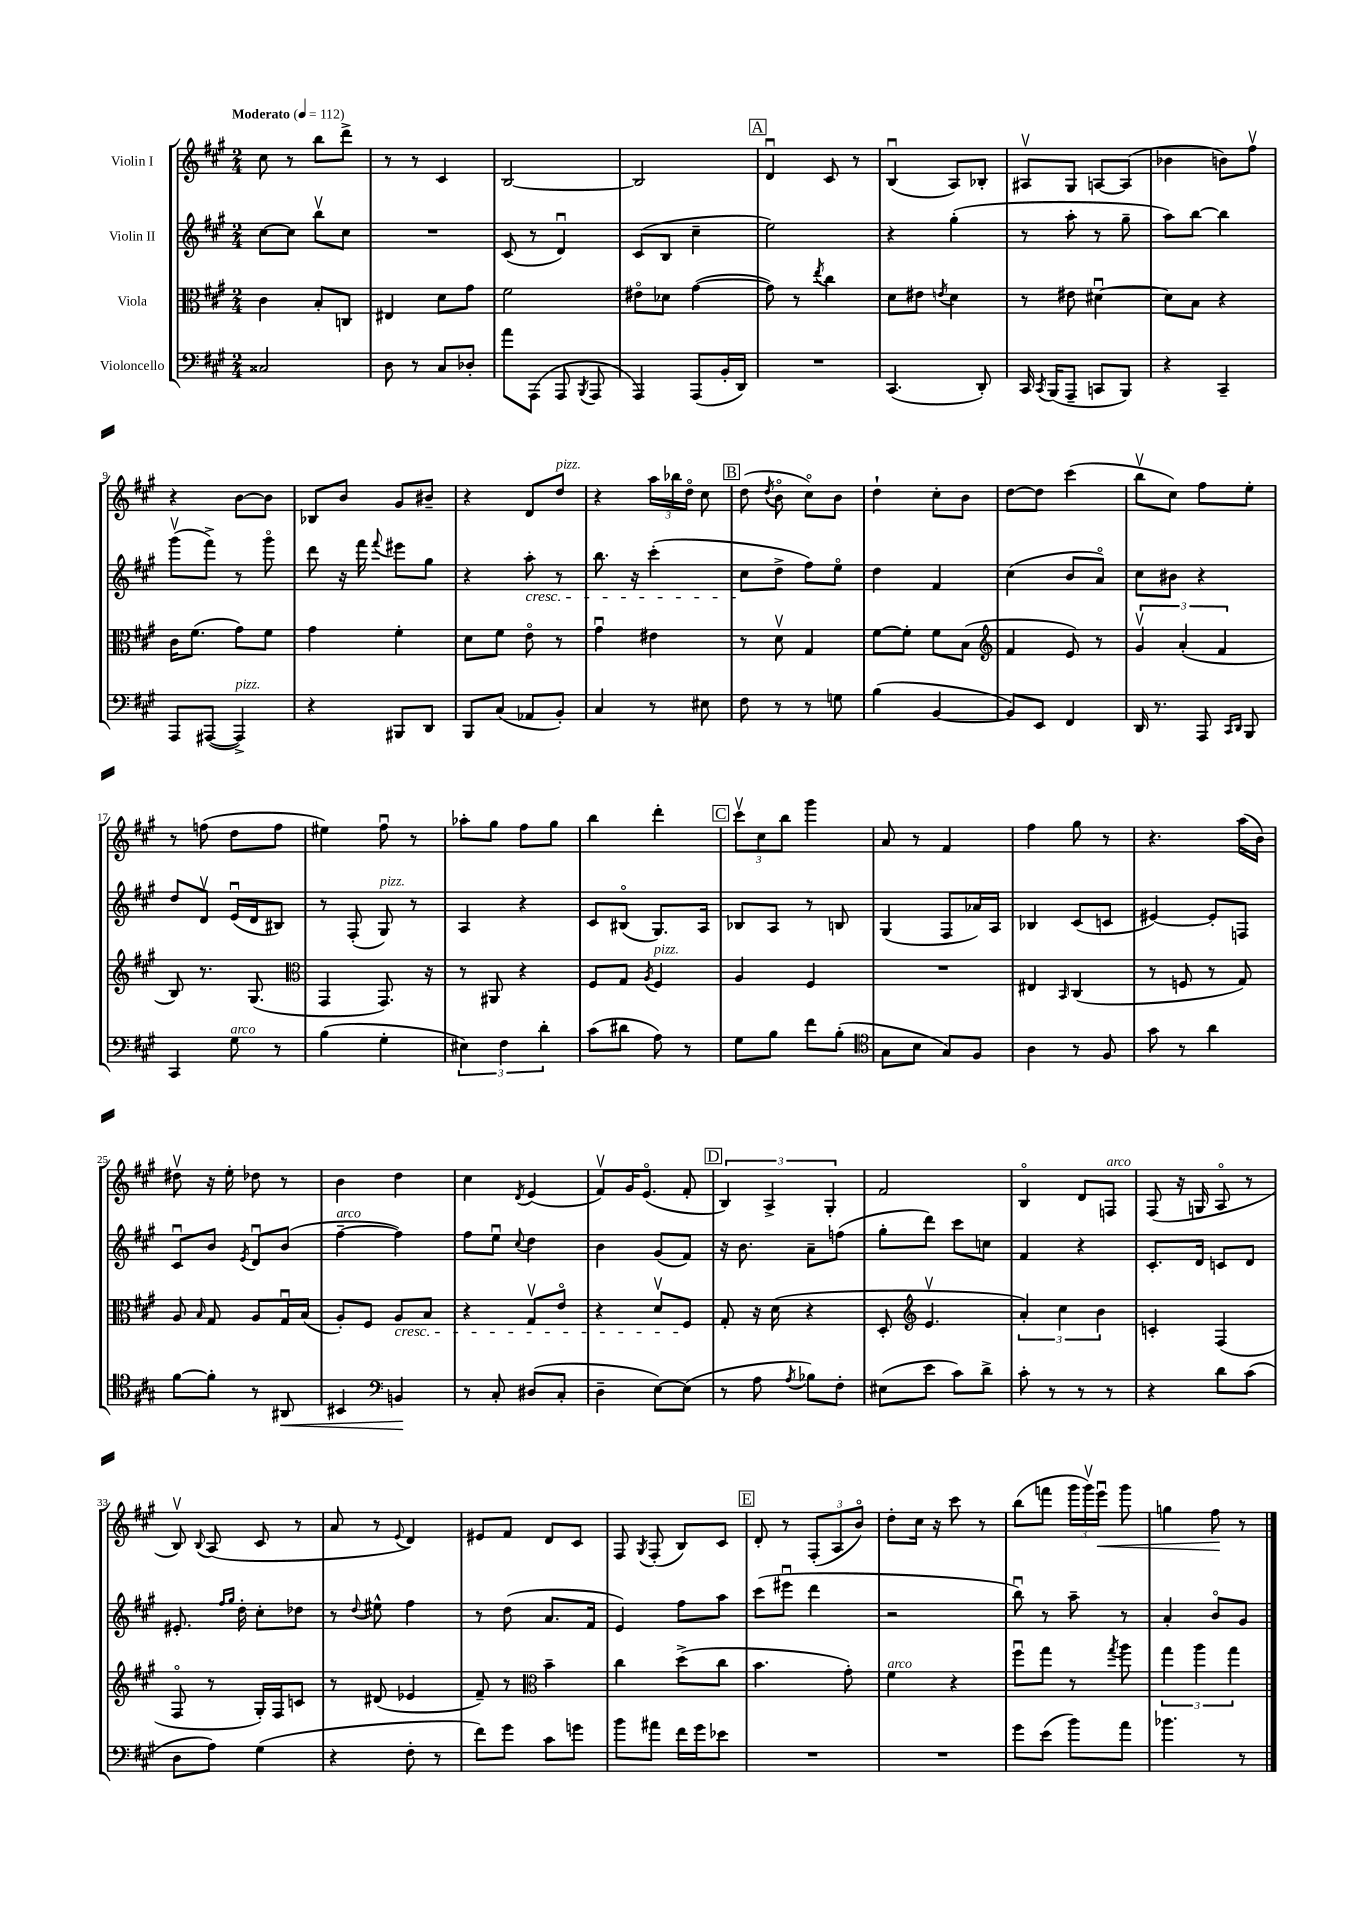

**kern	**dynam	**kern	**kern	**kern	**dynam
*part4	*part4	*part3	*part2	*part1	*part1
*staff4	*staff4	*staff3	*staff2	*staff1	*staff1
*I"Violoncello	*	*I"Viola	*I"Violin II	*I"Violin I	*
*clefF4	*	*clefC3	*clefG2	*clefG2	*
*k[f#c#g#]	*	*k[f#c#g#]	*k[f#c#g#]	*k[f#c#g#]	*
*M2/4	*	*M2/4	*M2/4	*M2/4	*
*MM112	*	*MM112	*MM112	*MM112	*
=1	=1	=1	=1	=1	=1
!	!	!	!	!LO:TX:a:B:t=Moderato	!
2C##X/	.	4c#\	[8cc#\L	8cc#\	.
.	.	.	8cc#\J]	8r	.
.	.	8B'/L	8bbv\L	8bb\L	.
.	.	8Cn/J	8cc#\J	8ddd^\J	.
=2	=2	=2	=2	=2	=2
8D\	.	4E#X/	2r	8r	.
8r	.	.	.	8r	.
8C#/L	.	8d\L	.	4c#/	.
8D-X'/J	.	8g#\J	.	.	.
=3	=3	=3	=3	=3	=3
8a\L	.	2f#\	(8c#/	[2B/	.
(8AAA\J	.	.	8r	.	.
8AAA/	.	.	4du/)	.	.
8qBBB/	.	.	.	.	.
8AAA/	.	.	.	.	.
=4	=4	=4	=4	=4	=4
4AAA/)	.	8e#X\L	(8c#/L	2B/]	.
.	.	8d-X\J	8B/J	.	.
(8AAA/L	.	([4g#\	4cc#~\	.	.
16BB'/L	.	.	.	.	.
16DD/JJ)	.	.	.	.	.
!!LO:REH:place=s1:t=A
=5	=5	=5	=5	=5	=5
2r	.	8g#\])	2ee\)	4du/	.
.	.	8r	.	.	.
.	.	8qee/	.	.	.
.	.	4cc#\	.	8c#/	.
.	.	.	.	8r	.
=6	=6	=6	=6	=6	=6
(4.CC#/	.	8d\L	4r	(4Bu/	.
.	.	8e#X\J	.	.	.
.	.	8qen/	.	.	.
.	.	4d\	(4gg#'\	8A/L)	.
8DD'/)	.	.	.	8B-X'/J	.
=7	=7	=7	=7	=7	=7
16CC#/	.	8r	8r	8A#Xv/L	.
8qCC#/	.	.	.	.	.
(16BBB/KL	.	.	.	.	.
8AAA~/J	.	8e#X\	8aa'\	8G#/J	.
8CCn/L	.	[4d#Xu\	8r	[8An/L	.
8BBB/J)	.	.	8gg#~\	(8A/J]	.
=8	=8	=8	=8	=8	=8
4r	.	8d#\L]	8aa\L)	4b-X\	.
.	.	8B\J	[8bb\J	.	.
4CC#~/	.	4r	4bb\]	8bn\L)	.
.	.	.	.	8ff#v\J	.
!!LO:LB:g=z
=9	=9	=9	=9	=9	=9
8AAA/L	.	16c#\KL	(8ggg#v\L	4r	.
.	.	(8.f#\J	.	.	.
([8AAA#X/J	.	.	8fff#^\J)	.	.
!LO:TX:a:i:t=pizz.	!	!	!	!	!
4AAA#^/])	.	8g#\L)	8r	[8b\L	.
.	.	8f#\J	8ggg#\	8b\J]	.
=10	=10	=10	=10	=10	=10
4r	.	4g#\	8ddd\	8B-X/L	.
.	.	.	16r	8b/J	.
.	.	.	16fff#\	.	.
.	.	.	8qqfff#/	.	.
8BBB#X/L	.	4f#'\	8eee#X\L	8g#/L	.
8DD/J	.	.	8gg#\J	8b#X~/J	.
=11	=11	=11	=11	=11	=11
8BBB/L	.	8d\L	4r	4r	.
(8C#/J	.	8f#\J	.	.	.
!	!	!	!LO:TX:b:i:t=cresc.	!	!
8AA-X/L	.	8e\	8aa'\	8d/L	.
!	!	!	!	!LO:TX:a:i:t=pizz.	!
8BB'/J)	.	8r	8r	8dd/J	.
=12	=12	=12	=12	=12	=12
4C#/	.	4g#u\	8.bb\	4r	.
.	.	.	16r	.	.
8r	.	4e#X\	(4ccc#'\	24aa\LL	.
.	.	.	.	24bb-X\	.
.	.	.	.	24dd\JJ	.
8E#X\	.	.	.	8cc#\	.
!!LO:REH:place=s1:t=B
=13	=13	=13	=13	=13	=13
8F#\	.	8r	8cc#\L	(8dd\	.
.	.	.	.	8qdd/	.
8r	.	8dv\	8dd^\J	8b\	.
8r	.	4G#/	8ff#\L)	8cc#\L)	.
8Gn\	.	.	8ee\J	8b\J	.
=14	=14	=14	=14	=14	=14
(4B\	.	[8f#\L	4dd\	4dd`\	.
.	.	8f#'\J]	.	.	.
[4BB/	.	8f#\L	4f#/	8cc#'\L	.
.	.	(8B\J	.	8b\J	.
=15	=15	=15	=15	=15	=15
*	*	*clefG2	*	*	*
8BB/L])	.	4f#/	(4cc#\	[8dd\L	.
8EE/J	.	.	.	8dd\J]	.
4FF#/	.	8e/)	8b/L	(4ccc#\	.
.	.	8r	8a/J)	.	.
=16	=16	=16	=16	=16	=16
16DD/	.	6g#v/	8cc#\L	8bbv\L	.
8.r	.	.	.	.	.
.	.	.	8b#X\J	8cc#\J)	.
.	.	(6a'/	.	.	.
8AAA/	.	.	4r	8ff#\L	.
.	.	6f#/	.	.	.
16qqCC#/LL	.	.	.	.	.
16qqDD/JJ	.	.	.	.	.
8BBB/	.	.	.	8ee'\J	.
!!LO:LB:g=z
=17	=17	=17	=17	=17	=17
4CC#/	.	8B/)	8dd/L	8r	.
.	.	8.r	8dv/J	(8ffn\	.
!LO:TX:a:i:t=arco	!	!	!	!	!
8G#\	.	.	(16eu/LL	8dd\L	.
.	.	(8.G#/	16d/J	.	.
8r	.	.	8B#X/J)	8ff\J	.
=18	=18	=18	=18	=18	=18
*	*	*clefC3	*	*	*
(4B\	.	4GG#/	8r	4ee#X\)	.
.	.	.	(8F#'/	.	.
!	!	!	!LO:TX:a:i:t=pizz.	!	!
4G#'\	.	8.GG#/)	8G#/)	8ff#u\	.
.	.	.	8r	8r	.
.	.	16r	.	.	.
=19	=19	=19	=19	=19	=19
6E#X\)	.	8r	4A/	8aa-X'\L	.
.	.	8AA#X/	.	8gg#\J	.
6F#\	.	.	.	.	.
.	.	4r	4r	8ff#\L	.
6d'\	.	.	.	.	.
.	.	.	.	8gg#\J	.
=20	=20	=20	=20	=20	=20
(8c#\L	.	8F#/L	8c#/L	4bb\	.
8d#X\J	.	8G#/J	(8B#X/J	.	.
.	.	8qA/	.	.	.
!	!	!LO:TX:a:i:t=pizz.	!	!	!
8A\)	.	4F#/	8.G#/L)	4ddd'\	.
8r	.	.	.	.	.
.	.	.	16A/Jk	.	.
!!LO:REH:place=s1:t=C
=21	=21	=21	=21	=21	=21
8G#\L	.	4A/	8B-X/L	12ccc#v\L	.
.	.	.	.	12cc#\	.
8B\J	.	.	8A/J	.	.
.	.	.	.	12bb\J	.
8f#\L	.	4F#/	8r	4ggg#\	.
(8B'\J	.	.	8Bn/	.	.
=22	=22	=22	=22	=22	=22
*clefC4	*	*	*	*	*
8G#\L	.	2r	(4G#/	8a/	.
8B\J	.	.	.	8r	.
8G#/L)	.	.	8F#/L	4f#/	.
8F#/J	.	.	16a-X/L)	.	.
.	.	.	16A/JJ	.	.
=23	=23	=23	=23	=23	=23
4A\	.	4E#X/	4B-X/	4ff#\	.
.	.	16qqBB/	.	.	.
8r	.	(4C#/	(8c#/L	8gg#\	.
8F#/	.	.	8cn/J	8r	.
=24	=24	=24	=24	=24	=24
8g#\	.	8r	[4e#X/)	4.r	.
8r	.	8Fn/	.	.	.
4a\	.	8r	8e#'/L]	.	.
.	.	8G#/)	8Fn/J	(16aa\LL	.
.	.	.	.	16b\JJ)	.
!!LO:LB:g=z
=25	=25	=25	=25	=25	=25
[8f#\L	.	8A/	8c#u/L	8dd#Xv\	.
.	.	16qqB/	.	.	.
8f#'\J]	.	8G#/	8b/J	16r	.
.	.	.	.	16ee'\	.
.	.	.	8qe/	.	.
8r	.	8A/L	8du/L	8dd-X\	.
!	!LO:HP:b	!	!	!	!
8AA#X/	<	16G#u/L	(8b/J	8r	.
.	.	(16B/JJ	.	.	.
=26	=26	=26	=26	=26	=26
!	!	!	!LO:TX:a:i:t=arco	!	!
4BB#X/	.	8A'/L)	[4ff#~\	4b\	.
.	.	8F#/J	.	.	.
*clefF4	*	*	*	*	*
!	!	!LO:TX:b:i:t=cresc.	!	!	!
4BBn/	.	8A/L	4ff#\])	4dd\	.
.	.	8B/J	.	.	.
.	[	.	.	.	.
=27	=27	=27	=27	=27	=27
8r	.	4r	8ff#\L	4cc#\	.
8C#'/	.	.	8eeu\J	.	.
.	.	.	8qqcc#/	8qd/	.
(8D#X/L	.	8G#v/L	4dd\	(4e/	.
8C#'/J	.	8e/J	.	.	.
=28	=28	=28	=28	=28	=28
4D~\	.	4r	4b\	8f#v/L)	.
.	.	.	.	16g#/K	.
.	.	.	.	(8.e/J	.
[8E\L)	.	8dv/L	(8g#/L	.	.
(8E\J]	.	8F#/J	8f#/J)	8f#'/	.
!!LO:REH:place=s1:t=D
=29	=29	=29	=29	=29	=29
8r	.	8G#'/	16r	6B/)	.
.	.	.	8.b\	.	.
8A\	.	16r	.	.	.
.	.	.	.	6A^/	.
.	.	(16d\	.	.	.
8qA/	.	.	.	.	.
8B-X\L)	.	4r	8a~\L	.	.
.	.	.	.	6G#'/	.
8F#'\J	.	.	(8ffn\J	.	.
=30	=30	=30	=30	=30	=30
(8E#X\L	.	8D'/	8gg#'\L	2f#/	.
*	*	*clefG2	*	*	*
8e\J	.	4.ev/	8ddd\J)	.	.
8c#\L)	.	.	8ccc#\L	.	.
8d^\J	.	.	8ccn\J	.	.
=31	=31	=31	=31	=31	=31
8c#'\	.	6a'/)	4f#/	4B/	.
8r	.	.	.	.	.
.	.	6cc#\	.	.	.
8r	.	.	4r	8d/L	.
.	.	6b\	.	.	.
!	!	!	!	!LO:TX:a:i:t=arco	!
8r	.	.	.	8Fn/J	.
=32	=32	=32	=32	=32	=32
4r	.	4cn'/	8.c#'/L	(8F#/	.
.	.	.	.	16r	.
.	.	.	16d/Jk	16Gn/	.
8d\L	.	(4F#/	8cn/L	8A/	.
(8c#\J	.	.	8d/J	8r	.
!!LO:LB:g=z
=33	=33	=33	=33	=33	=33
8D\L	.	8F#/	8.e#X'/	8Bv/)	.
.	.	.	.	8qqB/	.
8A\J)	.	8r	.	(8A/	.
.	.	.	16qqff#/LL	.	.
.	.	.	16qqgg#/JJ	.	.
.	.	.	16dd'\	.	.
(4G#\	.	16G#'/LL)	8cc#'\L	8c#/	.
.	.	16F#/J	.	.	.
.	.	8cn/J	8dd-X\J	8r	.
=34	=34	=34	=34	=34	=34
4r	.	8r	8r	8a/	.
.	.	.	8qqdd/	.	.
.	.	(8d#X/	8ee#X^^\	8r	.
.	.	.	.	8qqe/	.
8F#'\	.	4e-X/	4ff#\	4d/)	.
8r	.	.	.	.	.
=35	=35	=35	=35	=35	=35
8f#\L)	.	8f#~/)	8r	8e#X/L	.
8g#\J	.	8r	(8dd\	8f#/J	.
*	*	*clefC3	*	*	*
8c#\L	.	4b~\	8.a/L	8d/L	.
8gn\J	.	.	.	8c#/J	.
.	.	.	16f#/Jk	.	.
=36	=36	=36	=36	=36	=36
8b\L	.	4cc#\	4e/)	8F#/	.
.	.	.	.	8qG#/	.
8a#X\J	.	.	.	(8F#'/	.
16f#\LL	.	(8dd^\L	8ff#\L	8B/L)	.
16g#\J	.	.	.	.	.
8e-X\J	.	8cc#\J	8aa\J	8c#/J	.
!!LO:REH:place=s1:t=E
=37	=37	=37	=37	=37	=37
2r	.	4.b\	(8ccc#\L	8d'/	.
.	.	.	8eee#Xu\J	8r	.
.	.	.	4ddd\	(12F#'/L	.
.	.	.	.	12A/	.
.	.	8g#'\)	.	.	.
.	.	.	.	12b/J)	.
=38	=38	=38	=38	=38	=38
!	!	!LO:TX:a:i:t=arco	!	!	!
2r	.	4f#\	2r	8dd'\L	.
.	.	.	.	16cc#\Jk	.
.	.	.	.	16r	.
.	.	4r	.	8ccc#\	.
.	.	.	.	8r	.
=39	=39	=39	=39	=39	=39
8g#\L	.	8ff#u\L	8bbu\)	(8bb\L	.
(8e\J	.	8gg#\J	8r	8fffn\J	.
8b\L)	.	8r	8aa~\	24ggg#\LL	.
.	.	.	.	24ggg#v\)	.
!	!	!	!	!	!LO:HP:b
.	.	.	.	24eeeu\JJ	<
.	.	8qgg#/	.	.	.
8a\J	.	8aa\	8r	8ggg#\	.
=40	=40	=40	=40	=40	=40
4.b-X\	.	6gg#\	4a'/	4ggn\	.
.	.	6aa\	.	.	.
.	.	.	8b/L	8ff#\	.
.	.	6gg#\	.	.	.
8r	.	.	8g#/J	8r	[
==	==	==	==	==	==
*-	*-	*-	*-	*-	*-
